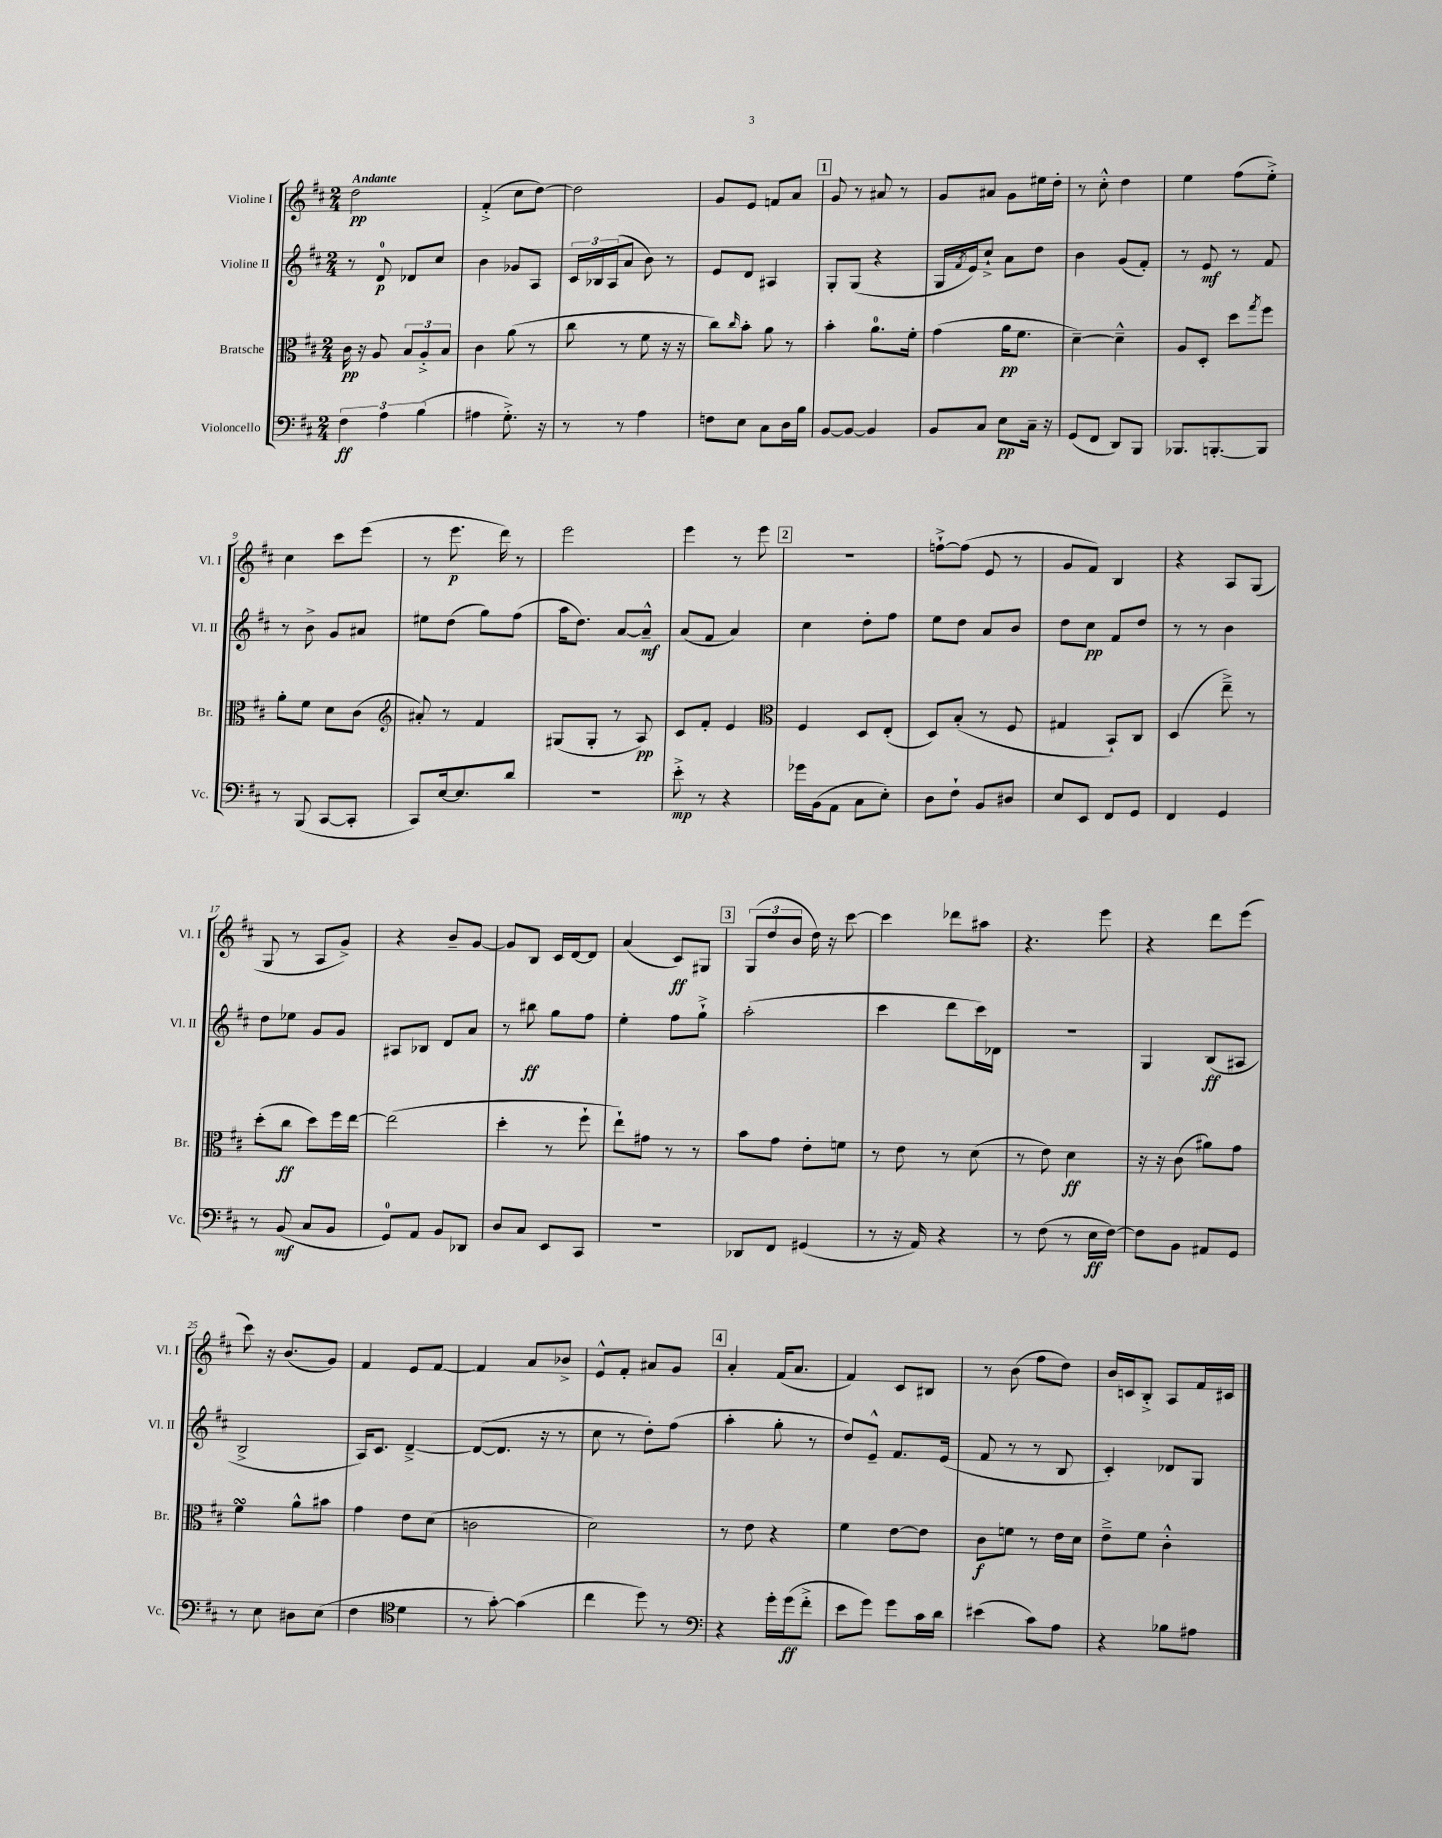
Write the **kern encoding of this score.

**kern	**dynam	**kern	**dynam	**kern	**dynam	**kern	**dynam
*part4	*part4	*part3	*part3	*part2	*part2	*part1	*part1
*staff4	*staff4	*staff3	*staff3	*staff2	*staff2	*staff1	*staff1
*I"Violoncello	*	*I"Bratsche	*	*I"Violine II	*	*I"Violine I	*
*I'Vc.	*	*I'Br.	*	*I'Vl. II	*	*I'Vl. I	*
*clefF4	*	*clefC3	*	*clefG2	*	*clefG2	*
*k[f#c#]	*	*k[f#c#]	*	*k[f#c#]	*	*k[f#c#]	*
*M2/4	*	*M2/4	*	*M2/4	*	*M2/4	*
=1	=1	=1	=1	=1	=1	=1	=1
!	!	!	!	!	!	!LO:TX:a:B:t=Andante	!
6F#\	ff	16c#\	pp	8r	.	2dd\	pp
.	.	16r	.	.	.	.	.
.	.	8A/	.	8d/	p	.	.
6A\	.	.	.	.	.	.	.
.	.	12B/L	.	8d-X/L	.	.	.
(6B\	.	12A'^/	.	.	.	.	.
.	.	.	.	8cc#/J	.	.	.
.	.	12B/J	.	.	.	.	.
=2	=2	=2	=2	=2	=2	=2	=2
4A#X\	.	4c#\	.	4b\	.	(4f#'^/	.
8.G'^\)	.	(8a\	.	8g-X/L	.	8cc#\L	.
.	.	8r	.	8A/J	.	[8dd\J)	.
16r	.	.	.	.	.	.	.
=3	=3	=3	=3	=3	=3	=3	=3
8r	.	8cc#\	.	24c#/LL	.	2dd\]	.
.	.	.	.	24B-X/	.	.	.
.	.	.	.	(24A/J	.	.	.
8r	.	8r	.	8a/J	.	.	.
4A\	.	8f#\	.	8b\)	.	.	.
.	.	16r	.	8r	.	.	.
.	.	16r	.	.	.	.	.
=4	=4	=4	=4	=4	=4	=4	=4
8Fn\L	.	8cc#\L)	.	8e/L	.	8g/L	.
.	.	16qqcc#/	.	.	.	.	.
8E\J	.	8b'\J	.	8d/J	.	8e/J	.
8C#\L	.	8a\	.	4A#X/	.	8fn/L	.
16D\L	.	8r	.	.	.	8a/J	.
16B\JJ	.	.	.	.	.	.	.
!!LO:REH:place=s1:t=1
=5	=5	=5	=5	=5	=5	=5	=5
[8BB/L	.	4b'\	.	8G'/L	.	8g/	.
8BB/J_	.	.	.	(8G/J	.	8r	.
4BB/]	.	8.a\L	.	4r	.	8a#X/	.
.	.	.	.	.	.	8r	.
.	.	16f#'\Jk	.	.	.	.	.
=6	=6	=6	=6	=6	=6	=6	=6
8BB/L	.	(4g\	.	16G/LL	.	8g/L	.
.	.	.	.	8qf#/	.	.	.
.	.	.	.	16e/J)	.	.	.
8C#/J	.	.	.	8cc#`^/J	.	8a#X/J	.
8E\L	pp	16a\KL	pp	8a\L	.	8g\L	.
.	.	8.f#\J	.	.	.	.	.
16C#~\Jk	.	.	.	8dd\J	.	16ee#X\L	.
16r	.	.	.	.	.	16dd'\JJ	.
=7	=7	=7	=7	=7	=7	=7	=7
(8GG/L	.	[4d~\)	.	4b\	.	8r	.
8FF#/J	.	.	.	.	.	8cc#'^^\	.
8DD/L)	.	4d~^^\]	.	(8g/L	.	4dd\	.
8BBB/J	.	.	.	8f#'/J)	.	.	.
=8	=8	=8	=8	=8	=8	=8	=8
8.BBB-X/L	.	8A/L	.	8r	.	4ee\	.
.	.	8D'/J	.	8e/	mf	.	.
[8.BBBn'/	.	.	.	.	.	.	.
.	.	8dd\L	.	8r	.	(8ff#\L	.
.	.	8qgg/	.	.	.	.	.
8BBB/J]	.	8ff#\J	.	8f#/	.	8ee'^\J)	.
!!LO:LB:g=z
=9	=9	=9	=9	=9	=9	=9	=9
8r	.	8a'\L	.	8r	.	4cc#\	.
(8BBB/	.	8f#\J	.	8b^\	.	.	.
[8CC#/L	.	8d\L	.	8g/L	.	8ccc#\L	.
8CC#'/J]	.	(8c#\J	.	8a#X/J	.	(8eee\J	.
=10	=10	=10	=10	=10	=10	=10	=10
*	*	*clefG2	*	*	*	*	*
8CC#/L)	.	8a#X'/)	.	8ee#X\L	.	8r	.
[16E/k	.	8r	.	(8dd\J	.	8.eee\	p
8.E/]	.	.	.	.	.	.	.
.	.	4f#/	.	8gg\L)	.	.	.
.	.	.	.	.	.	16ddd\)	.
8d/J	.	.	.	(8ff#\J	.	8r	.
=11	=11	=11	=11	=11	=11	=11	=11
2r	.	(8G#X/L	.	16aa\KL	.	2eee\	.
.	.	.	.	8.dd\J)	.	.	.
.	.	8G#'/J	.	.	.	.	.
.	.	8r	.	[8a/L	.	.	.
.	.	8A/)	pp	8a~^^/J]	mf	.	.
=12	=12	=12	=12	=12	=12	=12	=12
8e'^\	mp	8c#/L	.	(8a/L	.	4eee\	.
8r	.	8f#'/J	.	8f#/J	.	.	.
4r	.	4e/	.	4a/)	.	8r	.
.	.	.	.	.	.	8eee\	.
!!LO:REH:place=s1:t=2
=13	=13	=13	=13	=13	=13	=13	=13
*	*	*clefC3	*	*	*	*	*
16g-X\LL	.	4F#/	.	4cc#\	.	2r	.
(16BB\J	.	.	.	.	.	.	.
8AA\J	.	.	.	.	.	.	.
8C#\L	.	8D/L	.	8dd'\L	.	.	.
8E'\J)	.	(8E'/J	.	8ff#\J	.	.	.
=14	=14	=14	=14	=14	=14	=14	=14
8D\L	.	8D/L)	.	8ee\L	.	[8ffn`^\L	.
8F#`\J	.	(8B'/J	.	8dd\J	.	(8ff\J]	.
8BB/L	.	8r	.	8a/L	.	8e/	.
8D#X/J	.	8F#/	.	8b/J	.	8r	.
=15	=15	=15	=15	=15	=15	=15	=15
8E/L	.	4G#X/	.	8dd\L	.	8g/L	.
8EE/J	.	.	.	8cc#\J	pp	8f#/J)	.
8FF#/L	.	8BB`/L)	.	8f#/L	.	4B/	.
8GG/J	.	8C#/J	.	8dd/J	.	.	.
=16	=16	=16	=16	=16	=16	=16	=16
4FF#/	.	(4D/	.	8r	.	4r	.
.	.	.	.	8r	.	.	.
4GG/	.	8ee~^\)	.	4b\	.	8A/L	.
.	.	8r	.	.	.	(8G/J	.
!!LO:LB:g=z
=17	=17	=17	=17	=17	=17	=17	=17
8r	.	(8dd'\L	.	8dd\L	.	8G/	.
(8BB/	mf	8cc#\J	ff	8ee-X\J	.	8r	.
8C#/L	.	8dd\L)	.	8g/L	.	8A/L	.
8BB/J	.	16ff#\L	.	8g/J	.	8g^/J)	.
.	.	[16ee\JJ	.	.	.	.	.
=18	=18	=18	=18	=18	=18	=18	=18
8GG/L)	.	(2ee\]	.	8A#X/L	.	4r	.
8AA/J	.	.	.	8B-X/J	.	.	.
8BB/L	.	.	.	8d/L	.	8b~/L	.
8DD-X/J	.	.	.	8a/J	.	[8g/J	.
=19	=19	=19	=19	=19	=19	=19	=19
8D/L	.	4dd'\	.	8r	.	8g/L]	.
8C#/J	.	.	.	8bb#X\	ff	8B/J	.
8EE/L	.	8r	.	8gg\L	.	16c#/LL	.
.	.	.	.	.	.	[16d/J	.
8CC#/J	.	8ff#`\	.	8ff#\J	.	8d/J]	.
=20	=20	=20	=20	=20	=20	=20	=20
2r	.	8ee`\L)	.	4ee'\	.	(4a/	.
.	.	8g#X\J	.	.	.	.	.
.	.	8r	.	8ff#\L	.	8c#/L)	ff
.	.	8r	.	8gg`^\J	.	8G#X/J	.
!!LO:REH:place=s1:t=3
=21	=21	=21	=21	=21	=21	=21	=21
8DD-X/L	.	8b\L	.	(2aa'\	.	(12G/L	.
.	.	.	.	.	.	12dd/	.
8FF#/J	.	8g\J	.	.	.	.	.
.	.	.	.	.	.	12b/J	.
(4GG#X/	.	8e'\L	.	.	.	16dd\)	.
.	.	.	.	.	.	16r	.
.	.	8fn\J	.	.	.	[8ccc#\	.
=22	=22	=22	=22	=22	=22	=22	=22
8r	.	8r	.	4ccc#\	.	4ccc#\]	.
16r	.	8e\	.	.	.	.	.
16AA/)	.	.	.	.	.	.	.
4r	.	8r	.	8ddd\L	.	8ddd-X\L	.
.	.	(8d\	.	16ccc#\L)	.	8aa#X\J	.
.	.	.	.	16d-X\JJ	.	.	.
=23	=23	=23	=23	=23	=23	=23	=23
8r	.	8r	.	2r	.	4.r	.
(8F#\	.	8e\)	.	.	.	.	.
8r	.	4d\	ff	.	.	.	.
16E\LL	ff	.	.	.	.	8eee\	.
[16F#\JJ)	.	.	.	.	.	.	.
=24	=24	=24	=24	=24	=24	=24	=24
8F#\L]	.	16r	.	4G/	.	4r	.
.	.	16r	.	.	.	.	.
8BB\J	.	(8c#\	.	.	.	.	.
8AA#X/L	.	8a#X\L)	.	(8B/L	ff	8ddd\L	.
8GG/J	.	8g\J	.	8A#X/J	.	(8eee\J	.
!!LO:LB:g=z
=25	=25	=25	=25	=25	=25	=25	=25
8r	.	4f#sSsS\	.	2B^/	.	8ccc#\)	.
8E\	.	.	.	.	.	16r	.
.	.	.	.	.	.	(8.b/L	.
8D#X\L	.	8a^^\L	.	.	.	.	.
(8E\J	.	8b#X\J	.	.	.	8g/J)	.
=26	=26	=26	=26	=26	=26	=26	=26
4F#\	.	4g\	.	16A/KL)	.	4f#/	.
.	.	.	.	8.c#/J	.	.	.
*clefC4	*	*	*	*	*	*	*
4d\	.	8e\L	.	[4d~^/	.	8e/L	.
.	.	(8d\J	.	.	.	[8f#/J	.
=27	=27	=27	=27	=27	=27	=27	=27
8r	.	2cn\	.	(8d/L_	.	4f#/]	.
[8g'\)	.	.	.	8.d/J]	.	.	.
(4g\]	.	.	.	.	.	8a/L	.
.	.	.	.	16r	.	.	.
.	.	.	.	8r	.	8b-X^/J	.
=28	=28	=28	=28	=28	=28	=28	=28
4cc#\	.	2d\)	.	8cc#\	.	8e^^/L	.
.	.	.	.	8r	.	8f#'/J	.
8dd\)	.	.	.	8dd'\L)	.	8a#X/L	.
8r	.	.	.	(8ff#\J	.	8g/J	.
!!LO:REH:place=s1:t=4
=29	=29	=29	=29	=29	=29	=29	=29
*clefF4	*	*	*	*	*	*	*
4r	.	8r	.	4aa'\	.	4a'/	.
.	.	8e\	.	.	.	.	.
16g'\LL	.	4r	.	8gg'\	.	(16f#/KL	.
(16g\J	ff	.	.	.	.	8.a/J	.
8f#'^\J	.	.	.	8r	.	.	.
=30	=30	=30	=30	=30	=30	=30	=30
8e\L	.	4f#\	.	8dd/L)	.	4f#/)	.
8g\J)	.	.	.	8e~^^/J	.	.	.
8g\L	.	[8e\L	.	8.f#/L	.	8c#/L	.
16c#\L	.	8e\J]	.	.	.	8B#X/J	.
16d\JJ	.	.	.	(16e/Jk	.	.	.
=31	=31	=31	=31	=31	=31	=31	=31
(4e#X\	.	8c#\L	f	8f#/	.	8r	.
.	.	8fn\J	.	8r	.	(8b\	.
8c#\L)	.	8r	.	8r	.	8ff#\L	.
8A\J	.	16e\LL	.	8B/	.	8dd\J)	.
.	.	16d\JJ	.	.	.	.	.
=32	=32	=32	=32	=32	=32	=32	=32
4r	.	8e~^\L	.	4c#'/)	.	16b/LL	.
.	.	.	.	.	.	16cn/J	.
.	.	8f#\J	.	.	.	8B'^/J	.
8B-X\L	.	4c#'^^\	.	8d-X/L	.	8A/L	.
8A#X\J	.	.	.	8G/J	.	16f#/L	.
.	.	.	.	.	.	16c#X/JJ	.
==	==	==	==	==	==	==	==
*-	*-	*-	*-	*-	*-	*-	*-
